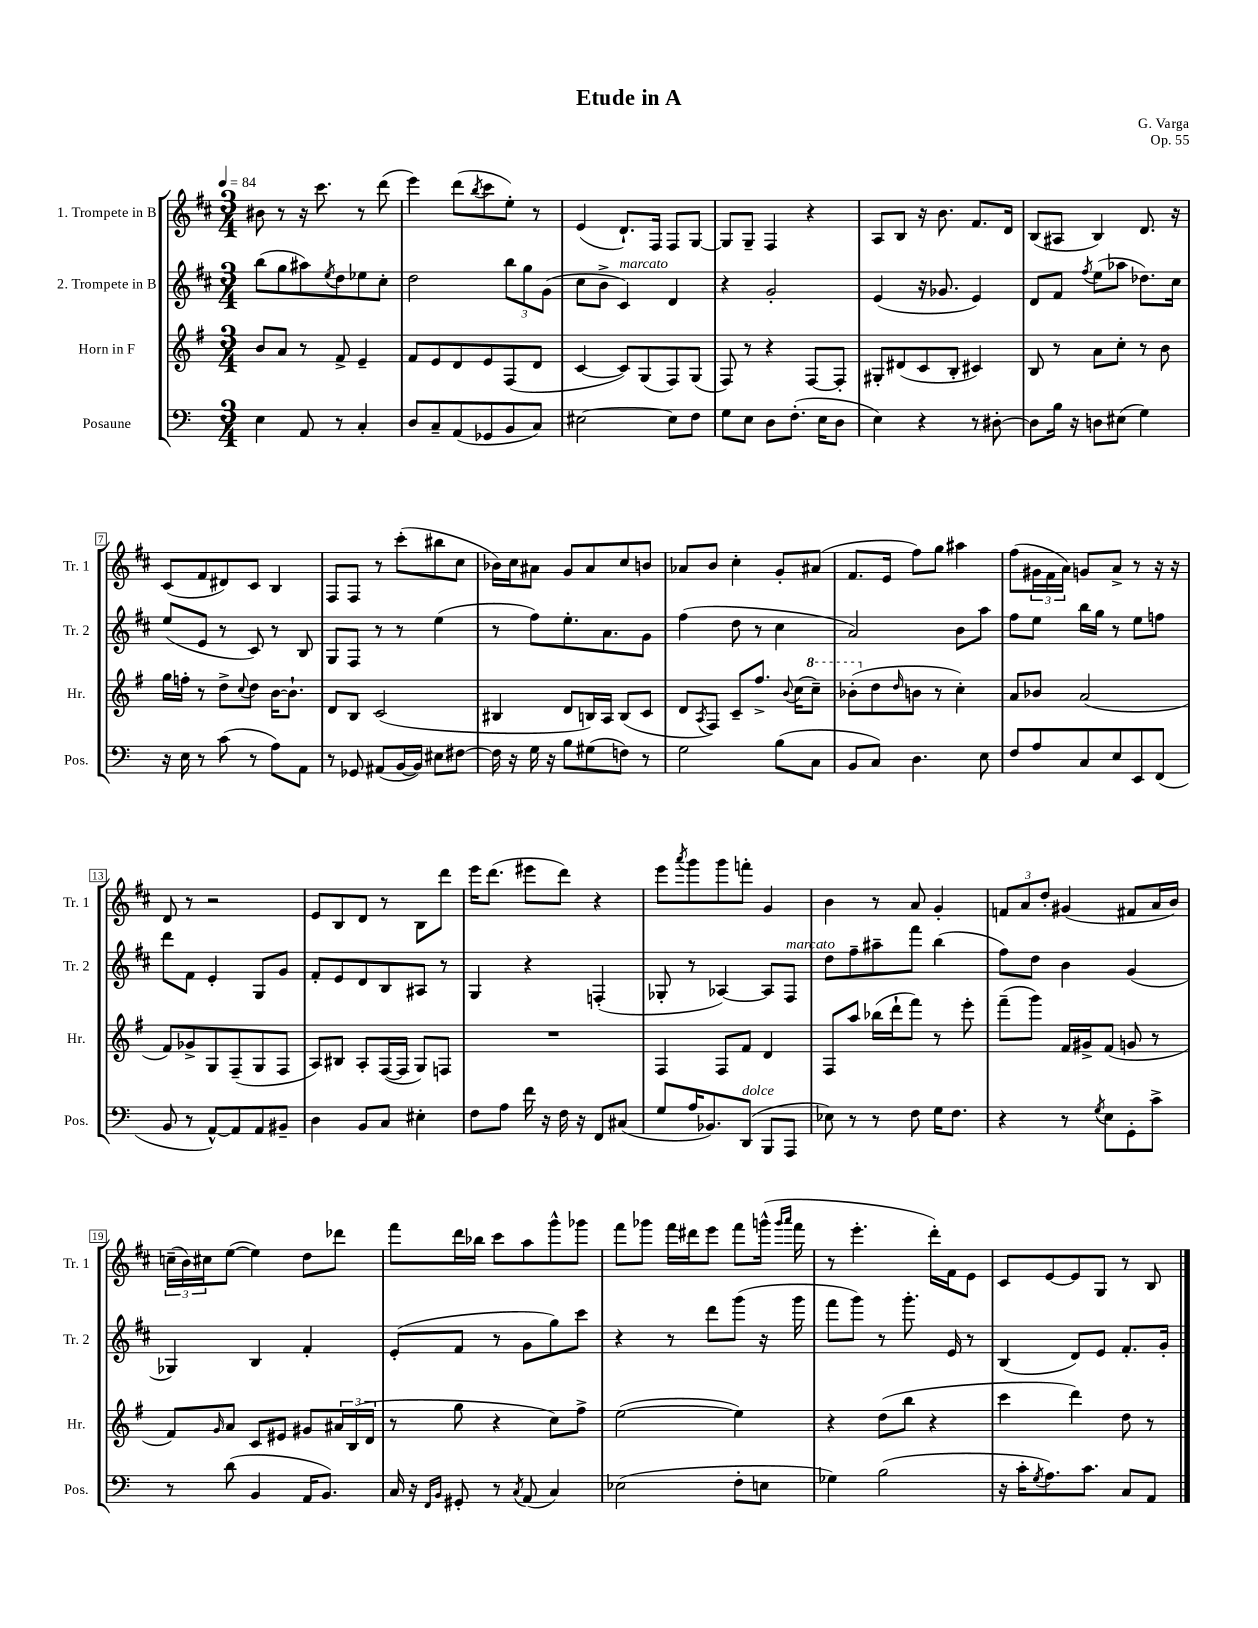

**kern	**kern	**kern	**kern
*staff4	*staff3	*staff2	*staff1
*clefF4	*clefG2	*clefG2	*clefG2
*k[]	*k[f#]	*k[f#c#]	*k[f#c#]
*M3/4	*M3/4	*M3/4	*M3/4
*MM84	*MM84	*MM84	*MM84
4E	8b	(8bb	8b#
.	8a	8gg	8r
8AA	8r	8aa#)	16r
.	.	.	8.ccc#
.	.	8qee	.
8r	8f#^	8dd	.
4C'	4e~	8ee-	8r
.	.	8cc#'	(8ddd
=	=	=	=
8D	8f#	2dd	4eee)
8C~	8e	.	.
(8AA	8d	.	(8ddd
.	.	.	8qbb
8GG-	8e	.	8ccc#
8BB	(8F#	12bb	8ee')
.	.	12gg	.
8C)	8d	.	8r
.	.	(12g	.
=	=	=	=
[2E#	[4c	8cc#	(4e
.	.	8b^	.
.	8c])	4c#)	8.d`)
.	(8G	.	.
.	.	.	16F#
8E#]	8F#)	4d	8F#
8F	(8G	.	[8G
=	=	=	=
8G	8F#)	4r	8G]
8E	8r	.	8G~
8D	4r	2g'	4F#
(8.F'	.	.	.
.	[8F#	.	4r
16E	.	.	.
8D	8F#']	.	.
=	=	=	=
4E)	8G#'	(4e	8A
.	(8d#	.	8B
4r	8c	16r	16r
.	.	8.g-	8.b
.	8B'	.	.
8r	4c#)	4e)	8.f#
[8D#'	.	.	.
.	.	.	16d
=	=	=	=
8D#]	8B	8d	(8B
16B	8r	8f#	8A#
16r	.	.	.
.	.	8qff#	.
8D	8a	(8ee	4B)
(8E#	8cc'	8aa-	.
4G)	8r	8.dd-)	8.d
.	8b	.	.
.	.	16cc#	16r
=	=	=	=
16r	16gg	(8ee	(8c#
16E	16ff'	.	.
8r	8r	8e	8f#
(8c	8dd^	8r	8d#)
.	8qqcc	.	.
8r	8dd	8c#)	8c#
8A)	[16b	8r	4B
.	8.b`]	.	.
8AA	.	8B	.
=	=	=	=
8r	8d	8G	8F#
8GG-	8B	8F#	8F#
(8AA#	(2c	8r	8r
[16BB	.	8r	(8ccc#'
16BB])	.	.	.
8E#	.	(4ee	8bb#
[8F#	.	.	8cc#
=	=	=	=
16F#]	4B#	8r	16b-)
16r	.	.	16cc#
16G	.	8ff#)	8a#
16r	.	.	.
8B	8d	8.ee'	8g
(8G#	16B)	.	8a#
.	16A	8.a	.
8F)	(8B	.	8cc#
8r	8c	8g	8b
=	=	=	=
2G	8d	(4ff#	8a-
.	8qA	.	.
.	8F#)	.	8b
.	8c~	8dd	4cc#'
.	8.ff#^	8r	.
(8B	.	4cc#	8g'
.	8qqb	.	.
.	(16cc	.	.
8C	8ccc~)	.	(8a#
=	=	=	=
8BB	(8bb-'	2a)	8.f#
8C)	8dd	.	.
.	.	.	16e
.	16qqdd	.	.
4.D	8b	.	8ff#)
.	8r	.	8gg
.	4cc')	8b	4aa#
8E	.	8aa	.
=	=	=	=
8F	8a	8ff#	(8ff#
8A	8b-	8ee	24g#
.	.	.	24f#
.	.	.	24a)
8C	(2a	16bb	8g
.	.	16gg	.
8E	.	8r	8a^
8EE	.	8ee	8r
(8FF	.	8ff	16r
.	.	.	16r
=	=	=	=
8BB	8f#)	8ddd	8d
8r	8g-^	8f#	8r
[8AA^^)	8G	4e'	2r
8AA]	(8F#~	.	.
8AA	8G	8G	.
8BB#~	8F#	8g	.
=	=	=	=
4D	8A)	8f#'	8e
.	8B#	8e	8B
8BB	8A'	8d	8d
8C	([16F#	8B	8r
.	16F#]	.	.
4E#'	8G)	8A#	8B
.	8F	8r	8ddd
=	=	=	=
8F	2.r	4G	16eee
.	.	.	(8.ddd
8A	.	.	.
16f	.	4r	8eee#
16r	.	.	.
16F	.	.	8ddd)
16r	.	.	.
8FF	.	(4F'	4r
(8C#	.	.	.
=	=	=	=
8G	4F#	8G-'	8eee
.	.	.	8qaaa
16A	.	8r	8ggg
8.BB-)	.	.	.
.	8F#	[4A-)	8ggg
(8DD	8f#	.	8fff'
8BBB	4d	8A-]	4g
8AAA	.	8F#	.
=	=	=	=
8E-)	8F#	8dd	4b
8r	8aa	8ff#~	.
8r	(16bb-	8aa#~	8r
.	16ddd`	.	.
8F	8fff#)	8fff#	8a
16G	8r	(4bb	4g'
8.F	.	.	.
.	8eee'	.	.
=	=	=	=
4r	(8fff#~	8ff#)	12f
.	.	.	12a
.	8ggg)	8dd	.
.	.	.	12dd'
8r	16f#	4b	(4g#
.	16g#^	.	.
8qG	.	.	.
8E	(8f#	.	.
8GG'	8g	(4g	8f#
8c^	8r	.	16a
.	.	.	16b)
=	=	=	=
8r	8f#)	4G-)	(24cc~
.	.	.	24b)
.	.	.	24cc#
.	16qqg	.	.
(8d	8a	.	([8ee
4BB	8c	4B	4ee])
.	8e#	.	.
16AA	8g#	4f#'	8dd
8.BB)	.	.	.
.	24a#	.	8ddd-
.	(24B	.	.
.	24d	.	.
=	=	=	=
16C	8r	(8e'	8fff#
16r	.	.	.
16qqFF	.	.	.
16qqBB	.	.	.
8GG#'	8gg	8f#	16ddd
.	.	.	16bb-
8r	4r	8r	8ccc#
8qC	.	.	.
(8AA	.	8g	8aa
4C)	8cc)	8gg)	8ggg^^
.	8ff#^	8ccc#	8ggg-
=	=	=	=
(2E-	([2ee	4r	8fff#
.	.	.	8ggg-
.	.	8r	16fff#
.	.	.	16ddd#
.	.	8ddd	8eee
8F'	4ee])	(8ggg	8fff#
8E	.	16r	(16ggg^^
.	.	.	16qqggg
.	.	.	16qqaaa
.	.	16ggg	16fff#
=	=	=	=
4G-)	4r	8fff#	8r
.	.	8ggg)	4.eee'
(2B	(8dd	8r	.
.	8bb	8.ggg'	.
.	4r	.	16ddd')
.	.	16e	16f#
.	.	8r	8e
=	=	=	=
16r	4ccc	(4B	8c#
16c'	.	.	.
8qG	.	.	.
8.A)	.	.	[8e
.	4ddd)	8d)	8e]
8.c	.	.	.
.	.	8e	8G
8C	8dd	8.f#'	8r
8AA	8r	.	8B
.	.	16g'	.
==	==	==	==
*-	*-	*-	*-
